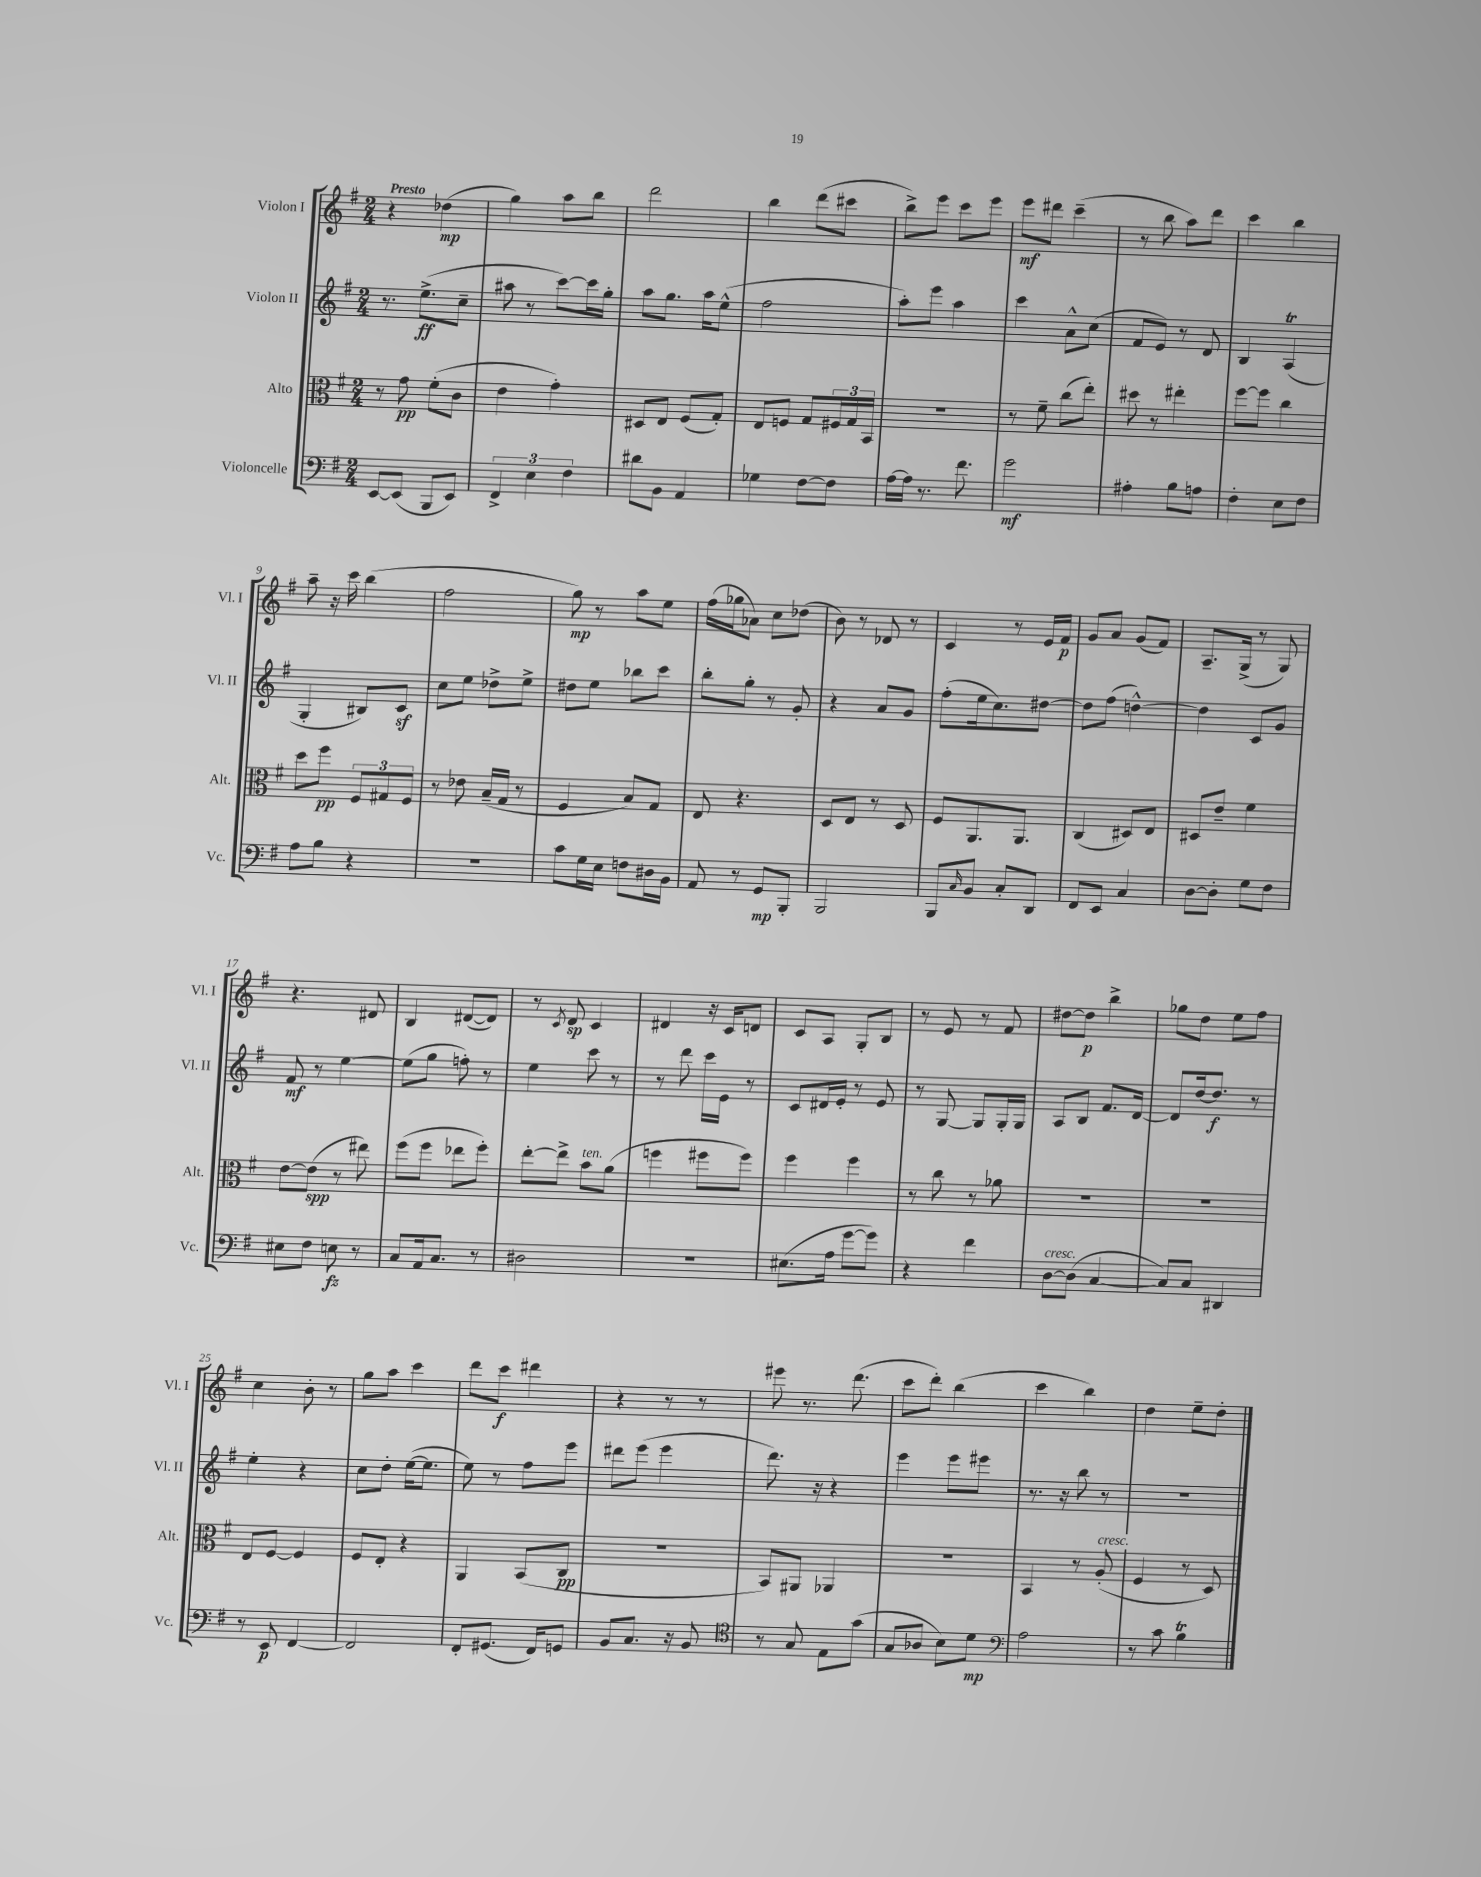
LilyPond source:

<<
\new StaffGroup <<
\new Staff = "s0" \with { instrumentName = "Violon I" shortInstrumentName = "Vl. I" } {
    \clef treble \key g \major \numericTimeSignature \time 2/4 \tempo "Presto"
    r4 des''4\mp( |
    g''4) a''8 b''8 |
    d'''2 |
    b''4 d'''8( cis'''8 |
    b''8->) e'''8 c'''8 e'''8 |
    e'''8\mf dis'''8 c'''4--( |
    r8 b''8 a''8) d'''8 |
    c'''4 b''4 |
    a''8-- r16 c'''16 b''4( |
    fis''2 |
    g''8\mp) r8 a''8 e''8 |
    fis''16( ges''16 aes'8) c''8 des''8( |
    b'8) r8 des'8 r8 |
    c'4 r8 e'16 fis'16\p |
    g'8 a'8 g'8( fis'8) |
    a8.-- g16->( r8 g8) |
    r4. dis'8 |
    b4 dis'8~( dis'8) |
    r8 \acciaccatura { c'8 } d'8\sp c'4 |
    dis'4 r16 c'16 d'8 |
    c'8 a8 g8-. b8 |
    r8 e'8 r8 fis'8 |
    dis''8~ dis''8\p b''4-> |
    ges''8 d''8 e''8 fis''8 |
    c''4 b'8-. r8 |
    g''8 a''8 c'''4 |
    d'''8 c'''8\f dis'''4 |
    r4 r8 r8 |
    eis'''8 r8. d'''8.( |
    c'''8 d'''8-.) b''4( |
    c'''4 b''4) |
    d''4 e''8-- d''8-. \bar "|." |
}
\new Staff = "s1" \with { instrumentName = "Violon II" shortInstrumentName = "Vl. II" } {
    \clef treble \key g \major \numericTimeSignature \time 2/4
    r8. e''8.->\ff( c''8-- |
    ais''8 r8 c'''8~) c'''16 g''16-. |
    a''8 g''8. a''16 e''8-^( |
    fis''2 |
    a''8-.) e'''8 a''4 |
    c'''4 a'8-^ c''8( |
    fis'8 e'8) r8 d'8 |
    b4 a4\trill( |
    g4-. bis8) c'8\sf |
    c''8 e''8 des''8-> e''8-> |
    dis''8 e''8 bes''8 c'''8 |
    b''8-. g''8-. r8 g'8-. |
    r4 a'8 g'8 |
    fis''8-.( e''16 c''8.) dis''8~ |
    dis''8 fis''8( d''4~-^) |
    d''4 c'8 g'8 |
    fis'8\mf r8 e''4~ |
    e''8( g''8 f''8-.) r8 |
    e''4 c'''8 r8 |
    r8 d'''8 c'''16 e'16 r8 |
    c'8 dis'16 e'16-. r8 e'8 |
    r8 g8~ g8 g16-. g16 |
    a8 b8 fis'8. d'16~ |
    d'8 d''16~ d''8.\f r8 |
    e''4-. r4 |
    c''8 d''8-. e''16~( e''8. |
    e''8) r8 fis''8 e'''8 |
    dis'''8 e'''8( e'''4 |
    d'''8.) r16 r4 |
    e'''4 e'''8 eis'''8 |
    r8. r16 b''8 r8 |
    r2 \bar "|." |
}
\new Staff = "s2" \with { instrumentName = "Alto" shortInstrumentName = "Alt." } {
    \clef alto \key g \major \numericTimeSignature \time 2/4
    r8 g'8\pp fis'8-.( c'8 |
    e'4 g'4-.) |
    dis8 e8 fis8( g8-.) |
    e8 f8 g8 \tuplet 3/2 { fis16 g16 b,16 } |
    R2 |
    r8 fis'8-- c''8( e''8-.) |
    dis''8 r8 eis''4-. |
    fis''8~ fis''8 c''4 |
    d''8 fis''8\pp \tuplet 3/2 { fis8 gis8 fis8 } |
    r8 ees'8 b16--( g16 r8 |
    fis4 b8) g8 |
    e8 r4. |
    d8 e8 r8 d8 |
    fis8 a,8. a,8. |
    c4( dis8) e8 |
    dis8 e'8-- fis'4 |
    e'8~ e'8\spp( r8 eis''8) |
    fis''8( fis''8 ees''8 fis''8-.) |
    e''8~-. e''8-> b'8^\markup { \italic "ten." } a'8( |
    f''4 fis''8 fis''8) |
    fis''4 fis''4 |
    r8 c''8 r8 aes'8 |
    R2 |
    R2 |
    e8 fis8~ fis4 |
    fis8 e8-. r4 |
    a,4 b,8( c8\pp |
    r2 |
    b,8) ais,8 aes,4 |
    R2 |
    b,4 r8 a8-.^\markup { \italic "cresc." }( |
    fis4 r8 d8) \bar "|." |
}
\new Staff = "s3" \with { instrumentName = "Violoncelle" shortInstrumentName = "Vc." } {
    \clef bass \key g \major \numericTimeSignature \time 2/4
    e,8~ e,8( b,,8 e,8) |
    \tuplet 3/2 { fis,4-> e4 fis4 } |
    dis'8 b,8 a,4 |
    ges4 fis8~ fis8 |
    a16~ a16 r8. fis'8. |
    g'2\mf |
    ais4-. b8 a8 |
    fis4-. e8 fis8 |
    a8 b8 r4 |
    r2 |
    c'8 g16 e16 f8 dis16 b,16 |
    a,8 r8 g,8\mp b,,8-. |
    b,,2 |
    b,,8 \grace { c16 } b,8 c8-. d,8 |
    fis,8 e,8 c4 |
    d8~ d8-. g8 fis8 |
    eis8 fis8 e8\fz r8 |
    c8 a,16 c8. r8 |
    dis2 |
    R2 |
    eis8.( a16 g'8~ g'8) |
    r4 fis'4 |
    d8~^\markup { \italic "cresc." } d8( c4~ |
    c8) c8 dis,4 |
    r8 e,8\p fis,4~ |
    fis,2 |
    fis,8-. gis,8.( fis,16) g,8 |
    b,8 c8. r16 b,8 |
    \clef tenor r8 g8 e8 g'8( |
    g8 aes8 b8) d'8\mp |
    \clef bass a2 |
    r8 c'8 b4\trill \bar "|." |
}
>>
>>
